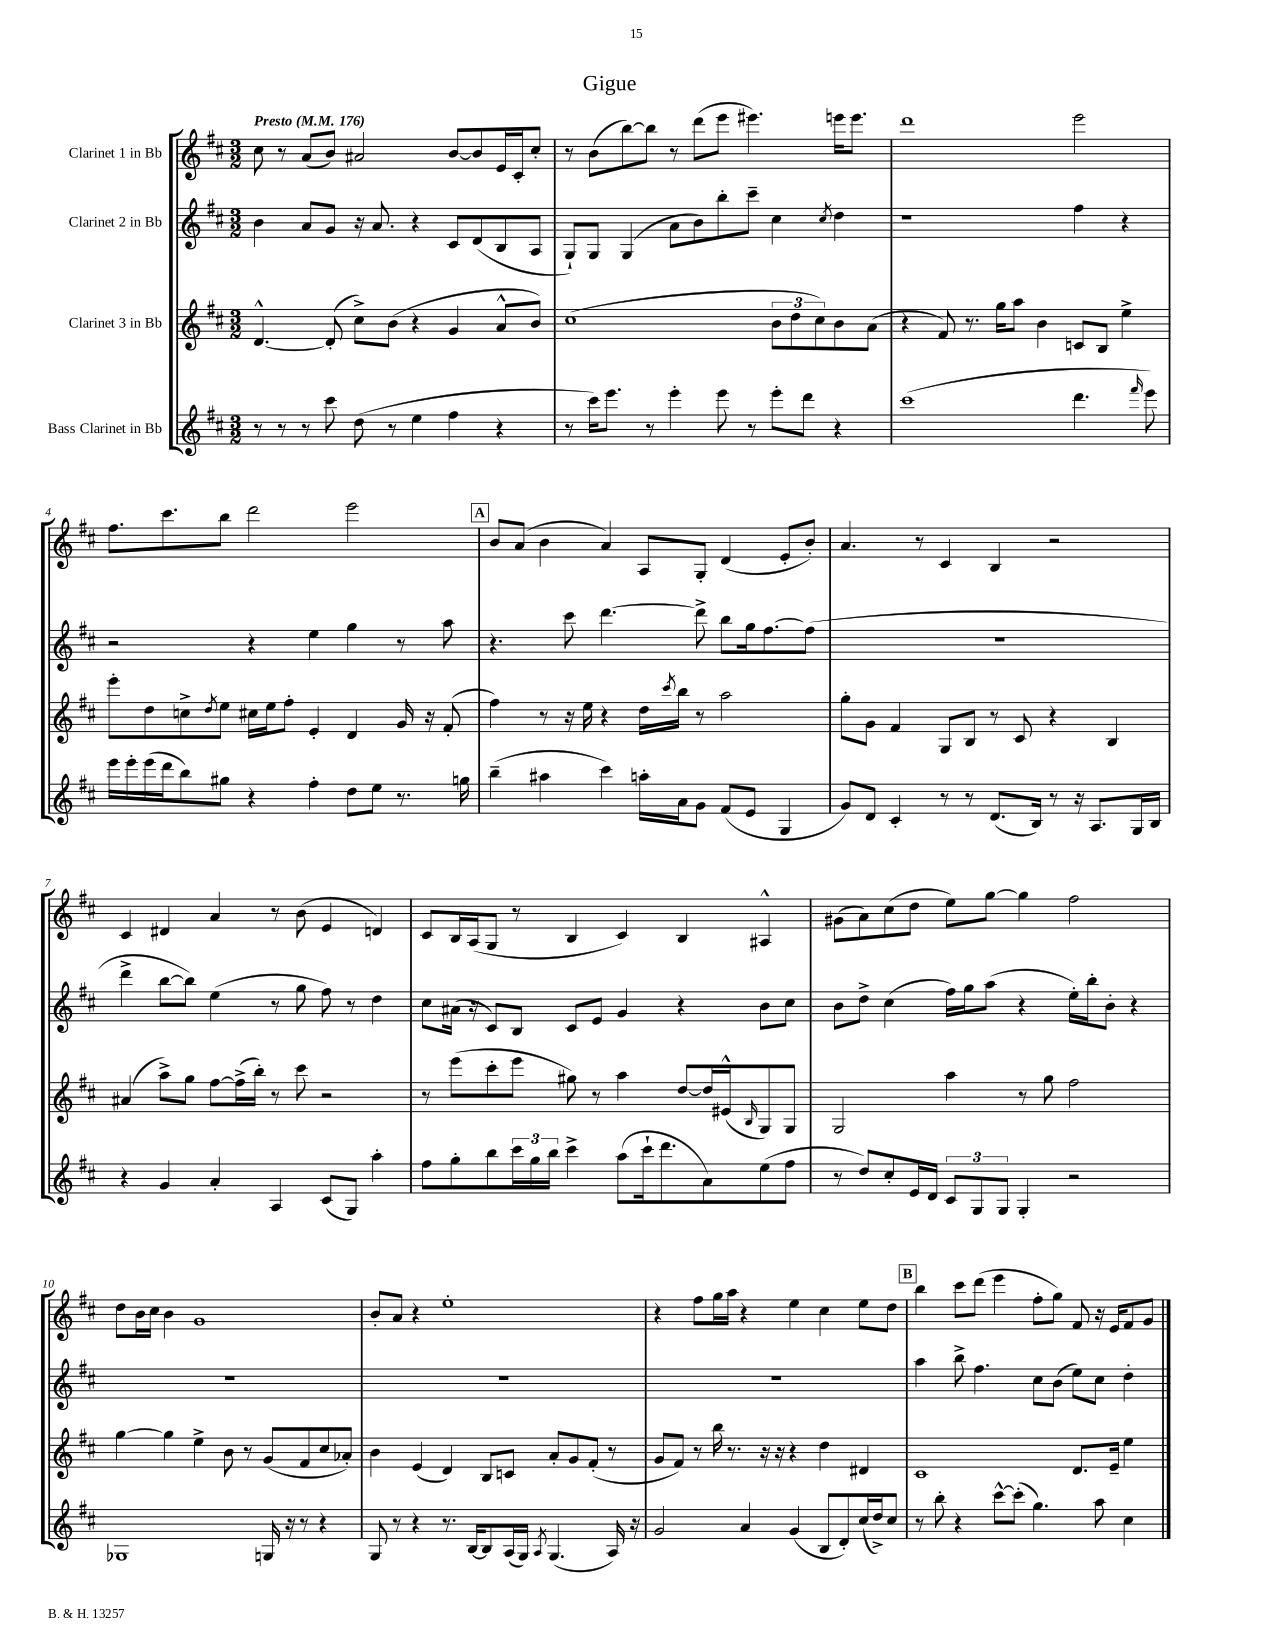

**kern	**kern	**kern	**kern
*part4	*part3	*part2	*part1
*staff4	*staff3	*staff2	*staff1
*I"Bass Clarinet in Bb	*I"Clarinet 3 in Bb	*I"Clarinet 2 in Bb	*I"Clarinet 1 in Bb
*clefG2	*clefG2	*clefG2	*clefG2
*k[f#c#]	*k[f#c#]	*k[f#c#]	*k[f#c#]
*M3/2	*M3/2	*M3/2	*M3/2
*MM176	*MM176	*MM176	*MM176
=1	=1	=1	=1
!	!	!	!LO:TX:a:B:t=Presto
8r	[4.d^^/	4b\	8cc#\
8r	.	.	8r
8r	.	8a/L	(8a/L
8ccc#\	(8d'/]	8g/J	8b/J)
(8dd\	8cc#^\L)	16r	2a#X/
.	.	8.a/	.
8r	(8b\J	.	.
4ee\	4r	4r	.
4ff#\	4g/	8c#/L	[8b/L
.	.	(8d/	8b/]
4r	8a^^/L	8B/	16e/L
.	.	.	16c#'/J
.	8b/J)	8A/J	8cc#'/J
=2	=2	=2	=2
8r	(1cc#	8G`/L)	8r
16ccc#\KL)	.	8G/J	(8b\L
8.eee\J	.	.	.
.	.	(4G/	[8bb\)
8r	.	.	8bb\J]
4eee'\	.	8a\L	8r
.	.	8b\)	(8ddd\L
8eee\	.	8bb'\	8eee\J
8r	.	8ccc#~\J	4.eee#X\)
8eee'\L	12b\L	4cc#\	.
.	12dd\	.	.
8ddd\J	.	.	.
.	12cc#\)	.	.
.	.	8qcc#/	.
4r	8b\	4dd\	16eeen\KL
.	.	.	8.eee\J
.	(8a\J	.	.
=3	=3	=3	=3
(1ccc#	4r	1r	1ddd
.	8f#/)	.	.
.	8.r	.	.
.	16gg\KL	.	.
.	8aa\J	.	.
.	4b\	.	.
4.ddd\	8cn/L	4ff#\	2eee\
.	8B/J	.	.
.	4ee^\	4r	.
16qqfff#/	.	.	.
8eee\)	.	.	.
!!LO:LB:g=z
=4	=4	=4	=4
16eee\LL	8eee'\L	2r	8.ff#\L
16eee'\	.	.	.
(16eee\	8dd\	.	.
16ddd\J	.	.	8.ccc#\
8bb\)	8ccn^\	.	.
.	8qdd/	.	.
8gg#X\J	8ee\J	.	8bb\J
4r	16cc#X\LL	4r	2ddd\
.	16ee\J	.	.
.	8ff#'\J	.	.
4ff#'\	4e'/	4ee\	.
8dd\L	4d/	4gg\	2eee\
8ee\J	.	.	.
8.r	16g/	8r	.
.	16r	.	.
.	(8f#'/	8aa\	.
16ggn\	.	.	.
!!LO:REH:place=s1:t=A
=5	=5	=5	=5
(4bb~\	4ff#\)	4.r	8b/L
.	.	.	(8a/J
4aa#X\	8r	.	4b\
.	16r	8ccc#\	.
.	16ee\	.	.
4ccc#\)	4r	[4.ddd\	4a/)
16aan'\LL	16dd\LL	.	8A/L
.	8qccc#/	.	.
16a\J	16bb\JJ	.	.
8g\J	8r	8ddd^\]	8G'/J
(8f#/L	2aa\	8bb\L	(4d/
8e/J	.	16gg\k	.
.	.	[8.ff#\	.
4G/	.	.	8e'/L
.	.	(8ff#\J]	8b'/J)
=6	=6	=6	=6
8g/L)	8gg'\L	1.r	4.a/
8d/J	8g\J	.	.
4c#'/	4f#/	.	.
.	.	.	8r
8r	8G/L	.	4c#/
8r	8B/J	.	.
(8.d/L	8r	.	4B/
.	8c#/	.	.
16B/Jk)	.	.	.
8r	4r	.	2r
16r	.	.	.
8.A/L	.	.	.
.	4B/	.	.
16G/L	.	.	.
16B/JJ	.	.	.
!!LO:LB:g=z
=7	=7	=7	=7
4r	(4a#X/	4ddd^\	4c#/
4g/	8aa^\L)	[8bb\L	4d#X/
.	8gg\J	8bb\J])	.
4a'/	[8ff#\L	(4ee\	4a/
.	(16ff#^\L]	.	.
.	16bb'\JJ)	.	.
4A/	8r	8r	8r
.	8ccc#\	8gg\	(8b\
(8c#/L	2r	8ff#\)	4e/
8G/J)	.	8r	.
4aa'\	.	4dd\	4dn/)
=8	=8	=8	=8
8ff#\L	8r	8cc#\L	8c#/L
8gg'\	(8eee\L	(16a#X\Jk	16B/L
.	.	16r	(16A/J
8bb\	8ccc#'\	8c#/L)	8G/J
24ccc#\L	8eee\J	8B/J	8r
24gg\	.	.	.
24bb\JJ	.	.	.
4ccc#^\	8gg#X\)	8c#/L	4B/
.	8r	8e/J	.
(8aa\L	4aa\	4g/	4c#/)
16ccc#`\k	.	.	.
8.ddd\	.	.	.
.	[8dd/L	4r	4B/
8a\)	16dd/L]	.	.
.	(16e#X^^/J	.	.
.	16qqB/	.	.
(8ee\	8G/)	8b\L	4A#X^^/
8ff#\J	8G/J	8cc#\J	.
=9	=9	=9	=9
8r	2G/	8b\L	(8g#X\L
8dd/L)	.	8dd^\J	8a\)
8cc#'/	.	(4cc#\	(8cc#\
16e/L	.	.	8dd\J
16d/JJ	.	.	.
12c#/L	4aa\	16ff#\LL)	8ee\L)
.	.	16gg\J	.
12G/	.	.	.
.	.	(8aa\J	[8gg\J
12G/J	.	.	.
4G'/	8r	4r	4gg\]
.	8gg\	.	.
2r	2ff#\	16ee'\LL)	2ff#\
.	.	16bb'\J	.
.	.	8b'\J	.
.	.	4r	.
!!LO:LB:g=z
=10	=10	=10	=10
1G-X	[4gg\	1.r	8dd\L
.	.	.	16b\L
.	.	.	16cc#\JJ
.	4gg\]	.	4b\
.	4ee^\	.	1g
.	8b\	.	.
.	8r	.	.
16Gn/	(8g/L	.	.
16r	.	.	.
8r	8f#/	.	.
4r	8cc#/	.	.
.	8a-X'/J)	.	.
=11	=11	=11	=11
8G/	4b\	1.r	8b'/L
8r	.	.	8a/J
4r	(4e/	.	4r
8.r	4d/)	.	1ee'
[16B/KL	.	.	.
8B/]	8B/L	.	.
(16A/L	8cn/J	.	.
16G/JJ)	.	.	.
8qA/	.	.	.
(4.G/	8a'/L	.	.
.	8g/	.	.
.	(8f#'/J	.	.
16A/)	8r	.	.
16r	.	.	.
=12	=12	=12	=12
2g/	8g/L	1.r	4r
.	8f#/J)	.	.
.	8r	.	8ff#\L
.	16bb\	.	16gg\L
.	8.r	.	16aa\JJ
4a/	.	.	4r
.	16r	.	.
.	16r	.	.
(4g/	4r	.	4ee\
8B/L	4dd\	.	4cc#\
8d'/)	.	.	.
(16cc#/L	4d#X/	.	8ee\L
16dd^/J)	.	.	.
8cc#/J	.	.	8dd\J
!!LO:REH:place=s1:t=B
=13	=13	=13	=13
8r	1c#	4aa\	4bb\
8bb'\	.	.	.
4r	.	8bb^\	8ccc#\L
.	.	4.ff#\	(8ddd\J
[8ccc#^^\L	.	.	4eee\
(8ccc#'\J]	.	.	.
4.gg\)	.	8cc#\L	8ff#'\L
.	.	(8b\J	8gg\J)
.	8.d/L	8ee\L)	8f#/
8aa\	.	8cc#\J	16r
.	16e~/Jk	.	16e/KL
4cc#\	4ee\	4dd'\	8f#/
.	.	.	8g/J
==	==	==	==
*-	*-	*-	*-
